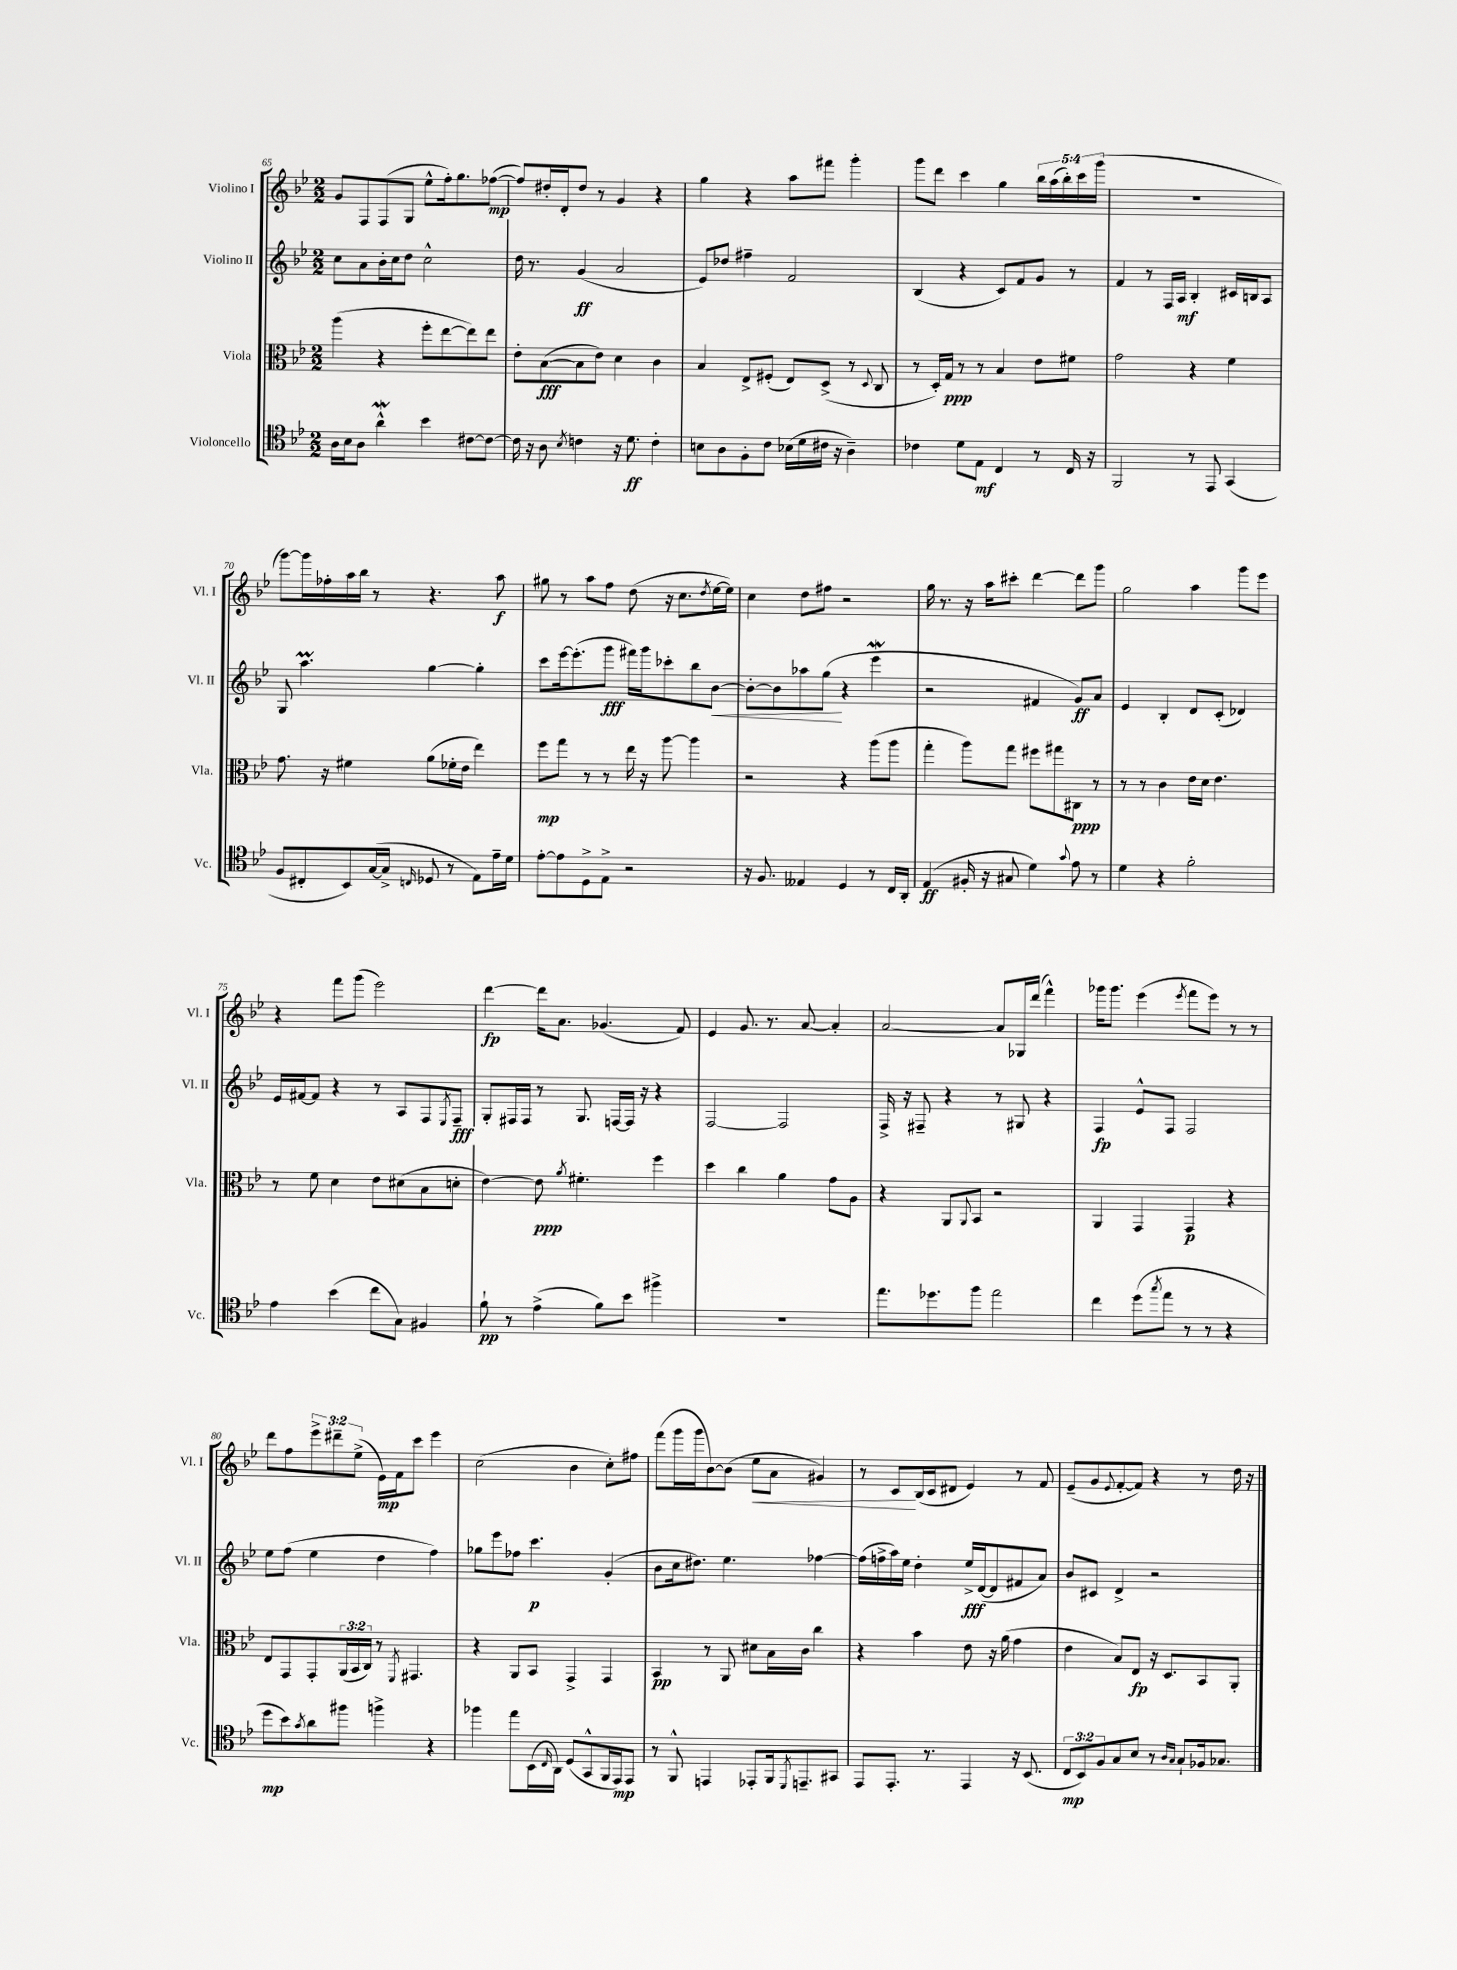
<<
\new StaffGroup <<
\new Staff = "s0" \with { instrumentName = "Violino I" shortInstrumentName = "Vl. I" } {
    \clef treble \key bes \major \numericTimeSignature \time 2/2 \override Staff.TupletNumber.text = #tuplet-number::calc-fraction-text
    g'8 f8 f8( g8 ees''8-^ f''16-.) g''8. fes''8~\mp( |
    fes''8) dis''16-. d'16-. dis''8 r8 g'4 r4 |
    g''4 r4 a''8 fis'''8 g'''4-. |
    g'''8 d'''8 c'''4 g''4 \tuplet 5/4 { bes''16 a''16( bes''16-.) c'''16 g'''16( } |
    R1 |
    g'''8~) g'''16 fes''16-. a''16 bes''16 r8 r4. a''8\f |
    gis''8 r8 a''8 f''8 d''8( r16 c''8. \acciaccatura { d''8 } ees''16~ ees''16) |
    c''4 d''8 fis''8 r2 |
    g''16 r8. r16 a''16 cis'''8-. d'''4~ d'''8 g'''8 |
    g''2 a''4 g'''8 ees'''8 |
    r4 f'''8 g'''8( ees'''2) |
    d'''4~\fp d'''16 a'8. ges'4.( f'8) |
    ees'4 g'8. r8. a'8~ a'4-. |
    a'2~ a'8 ges16 d'''16( f'''4-^) |
    ges'''16 ges'''8. ees'''4( \acciaccatura { ees'''8 } f'''8 ees'''8) r8 r8 |
    d'''8 f''8 \tuplet 3/2 { ees'''8-> dis'''8-- ees''8->( } ees'16\mp) f'16 c'''8 ees'''4 |
    c''2( bes'4 c''8-.) fis''8 |
    f'''8( g'''16 g'''16 bes'8~) bes'8( ees''8\< a'8 gis'4) |
    r8 c'8\! bes16( c'16 dis'8 ees'4) r8 f'8 |
    ees'8--( g'8 \appoggiatura { ees'8 } f'8~-. f'8) r4 r8 d''16 r16 \bar "|." |
}
\new Staff = "s1" \with { instrumentName = "Violino II" shortInstrumentName = "Vl. II" } {
    \clef treble \key bes \major \numericTimeSignature \time 2/2
    c''8 a'8 bes'16-. c''16 d''8 c''2-^ |
    d''16 r8. g'4\ff( a'2 |
    ees'8) des''8 fis''4-- f'2 |
    bes4( r4 c'8) f'8 g'8 r8 |
    f'4 r8 f16 a16\mf bes4-. cis'16 b16 a8 |
    g8 a''4.\prall g''4~ g''4-. |
    c'''8 ees'''16~ ees'''8.-.( g'''8\fff fis'''16) g'''16 ces'''8-. bes''8 bes'8~\< |
    bes'8~-. bes'8 aes''8 g''8\!( r4 ees'''4\mordent |
    r2 fis'4 g'8\ff) a'8 |
    ees'4 bes4-. d'8 c'8-.( des'4) |
    ees'16 fis'16~ fis'8 r4 r8 a8 f8 \acciaccatura { ees8 } f8--\fff |
    g8-. fis16 fis16 r8 g8. f16~ f16 r16 r4 |
    f2~ f2 |
    f16-> r16 fis8-- r4 r8 gis8 r4 |
    f4\fp ees'8-^ f8 f2 |
    ees''8 f''8( ees''4 d''4 f''4) |
    ges''8 ees'''8 fes''8 c'''4.\p g'4-.( |
    bes'8 c''16 dis''8.) ees''4. fes''4~ |
    fes''16( f''16-> a''16) ees''16 d''4-. ees''16->\fff d'16~( d'8 fis'8 a'8) |
    bes'8 cis'8 d'4-> r2 \bar "|." |
}
\new Staff = "s2" \with { instrumentName = "Viola" shortInstrumentName = "Vla." } {
    \clef alto \key bes \major \numericTimeSignature \time 2/2 \override Staff.TupletNumber.text = #tuplet-number::calc-fraction-text
    a''4( r4 f''8-. ees''8~ ees''8) ees''8 |
    ees'8-. bes8~\fff( bes8 ees'8) d'4 c'4 |
    bes4 ees8-> fis8-.( ees8) d8->( r8 \appoggiatura { d8 } c8 |
    r8 d16-.) g16\ppp r8 r8 bes4 ees'8 fis'8 |
    g'2 r4 f'4 |
    g'8. r16 fis'4 a'8( fes'16-. ees'16 ees''4) |
    f''8\mp g''8 r8 r8 ees''16 r16 a''8~ a''4 |
    r2 r4 a''8( a''8 |
    g''4-. a''8) g''8 fis''8 gis''8 cis8\ppp r8 |
    r8 r8 c'4 ees'16 d'16 ees'4. |
    r8 f'8 d'4 ees'8 dis'8( bes8 d'8-. |
    ees'4~) ees'8\ppp \acciaccatura { a'8 } fis'4.-. f''4 |
    d''4 c''4 a'4 g'8 a8 |
    r4 a,8 \appoggiatura { a,8 } bes,8 r2 |
    a,4 g,4 g,4\p r4 |
    ees8 g,8 g,8-. \tuplet 3/2 { a,16( bes,16 c16) } r8 \acciaccatura { f,8 } gis,4. |
    r4 a,8 bes,8 g,4-> g,4 |
    bes,4\pp r8 a,8 dis'8 bes16 c'16 c''4 |
    r4 bes'4 ees'8 r16 a'16( g'4 |
    ees'4 bes8) ees8\fp r16 d8. bes,8 a,8-. \bar "|." |
}
\new Staff = "s3" \with { instrumentName = "Violoncello" shortInstrumentName = "Vc." } {
    \clef tenor \key bes \major \numericTimeSignature \time 2/2 \override Staff.TupletNumber.text = #tuplet-number::calc-fraction-text
    a16 bes16 a8 a'4-^\mordent bes'4 cis'8~ cis'8~ |
    cis'16 r16 a8 \acciaccatura { bes8 } c'4 r16 d'8.\ff c'4-. |
    b8 a8 f8-. c'8 bes16( d'16 cis'16 r16 a4--) |
    ces'4 d'8 ees8\mf c4 r8 c16 r16 |
    f,2 r8 ees,8 g,4( |
    f8 cis8-. bes,8) g16~( g16-> \grace { c16 } des8 r8 ees8) ees'16-- d'16 |
    ees'8~-. ees'8 d8-> ees8-> r2 |
    r16 f8. eeses4 d4 r8 c16 a,16-. |
    ees4\ff( fis16-. r16 gis8 d'4) \appoggiatura { g'8 } ees'8 r8 |
    d'4 r4 f'2-. |
    ees'4 bes'4( c''8 g8) fis4 |
    f'8-!\pp r8 ees'4->( f'8) bes'8 fis''4-> |
    R1 |
    ees''8. des''8. f''8 ees''2 |
    c''4 d''8( \acciaccatura { g''8 } ees''8 r8 r8 r4 |
    d''8\mp bes'8) \acciaccatura { g'8 } a'8 fis''8 f''4-> r4 |
    fes''4 ees''8 bes,16( \grace { c16 } a,16) d8( g,8-^ f,16 ees,16\mp) ees,8 |
    r8 f,8-^ e,4 ees,8-. f,16 \acciaccatura { d,8 } e,8.-- gis,8 |
    ees,8 ees,8.-. r8. ees,4 r16 bes,8.( |
    \tuplet 3/2 { c8\mp bes,8) f8 } g8 bes8 r8 \grace { a16 g16 } g8-! fes16 ges8. \bar "|." |
}
>>
>>
\layout { \context { \Score currentBarNumber = #65 } }
